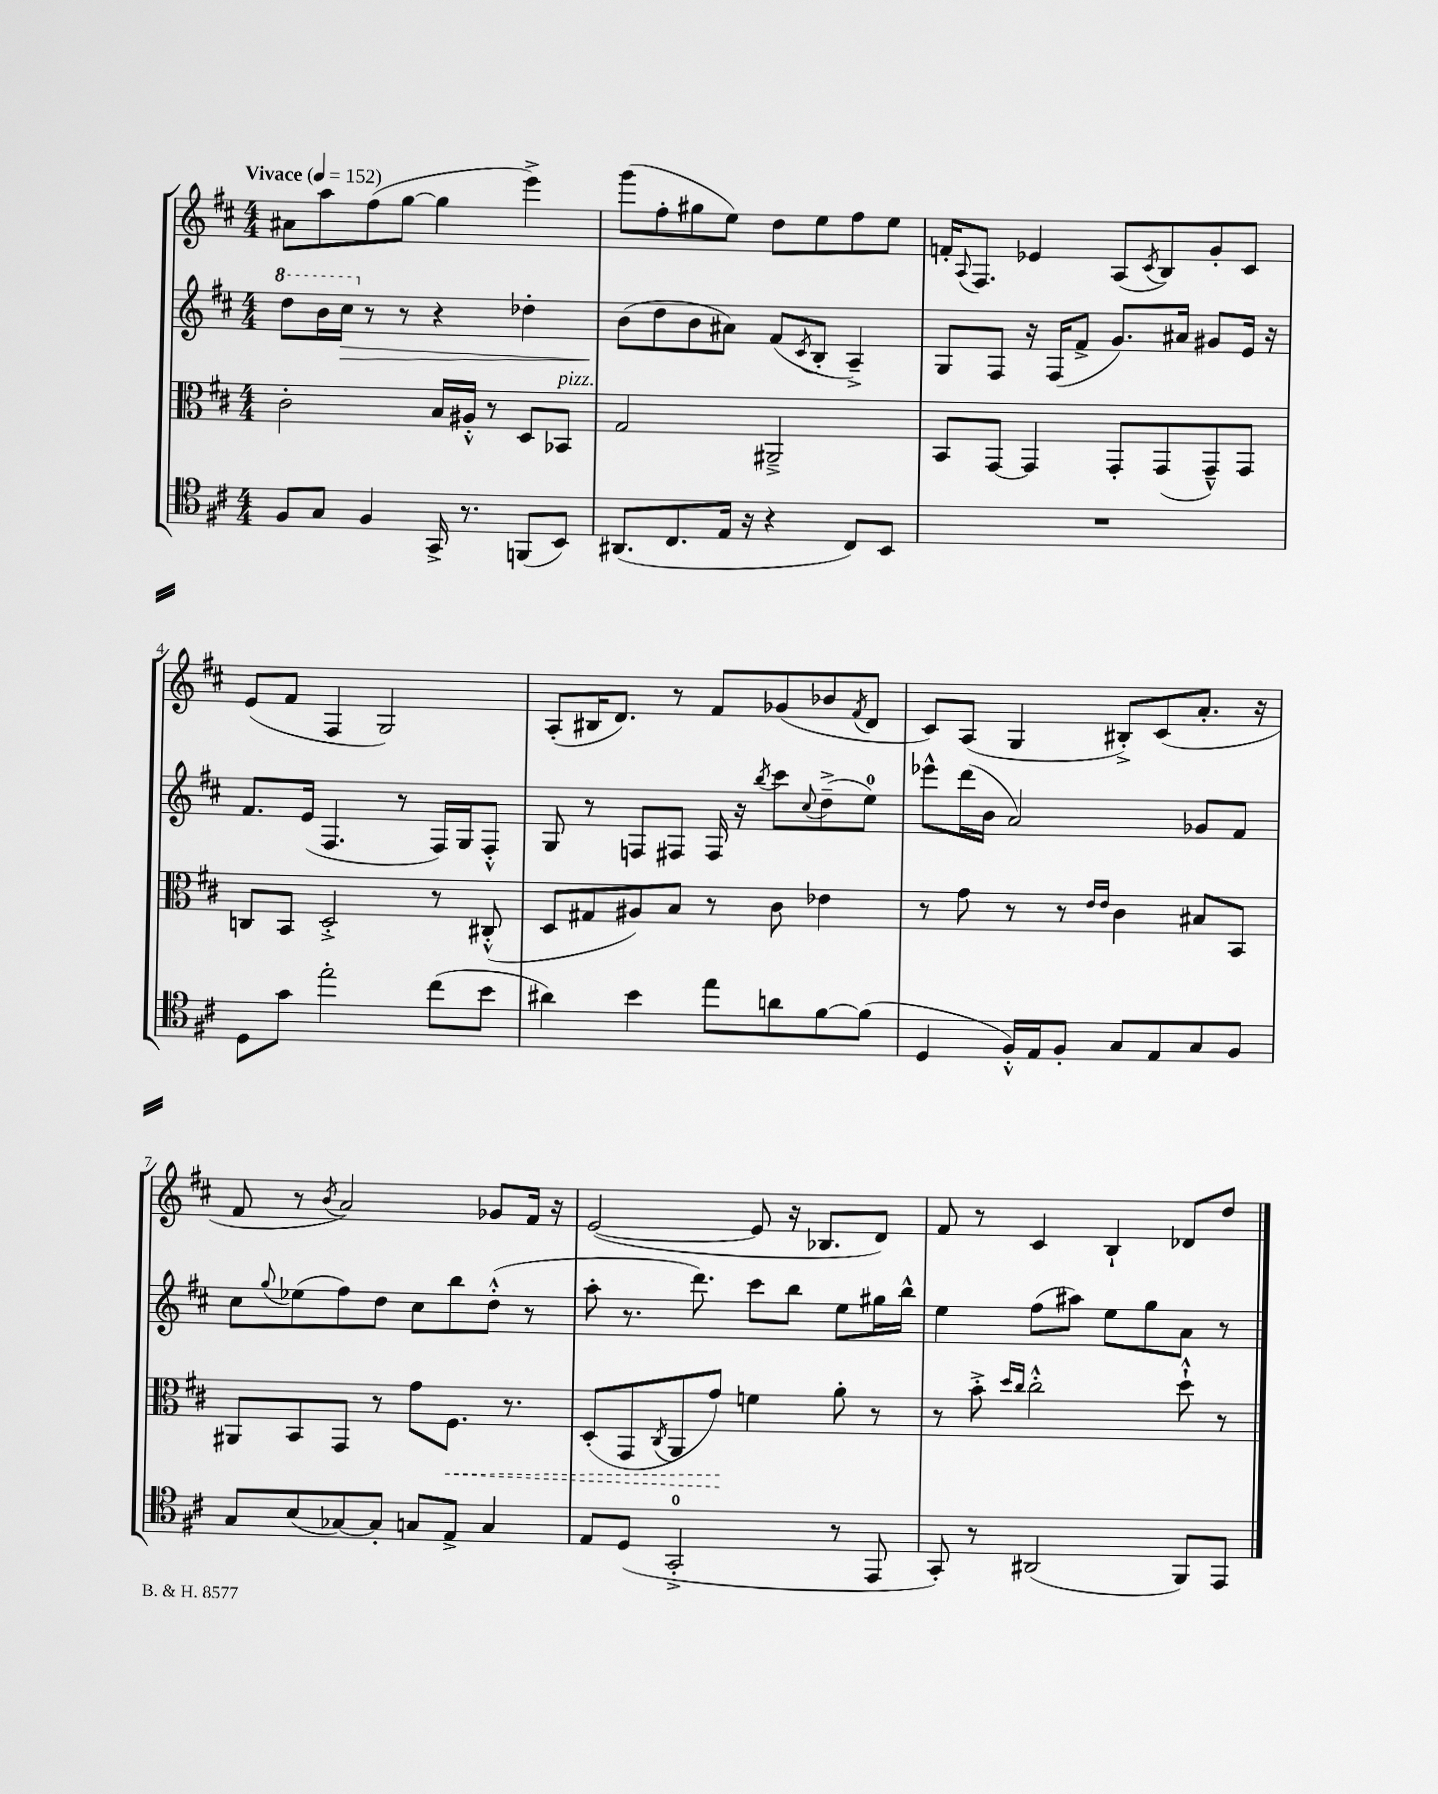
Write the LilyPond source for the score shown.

<<
\new StaffGroup <<
\new Staff = "s0" {
    \clef treble \key d \major \numericTimeSignature \time 4/4 \tempo "Vivace" 4 = 152
    ais'8 a''8 fis''8( g''8~ g''4 e'''4->) |
    g'''8( fis''8-. gis''8 e''8) d''8 e''8 fis''8 e''8 |
    f'16-. \appoggiatura { a8 } fis8. ees'4 a8( \acciaccatura { cis'8 } b8) g'8-. cis'8 |
    e'8( fis'8 fis4 g2) |
    a8-.( bis16 d'8.) r8 fis'8 ges'8( bes'8 \acciaccatura { fis'8 } d'8 |
    cis'8) a8( g4 bis8-.->) cis'8( a'8.-. r16 |
    fis'8 r8 \acciaccatura { b'8 } a'2) ges'8 fis'16 r16 |
    e'2~( e'8 r16 bes8. d'8) |
    fis'8 r8 cis'4 b4-! des'8 d''8 \bar "|." |
}
\new Staff = "s1" {
    \clef treble \key d \major \numericTimeSignature \time 4/4
    \ottava #1 d'''8 b''16 cis'''16\> \ottava #0 r8 r8 r4 des''4-. |
    b'8\!( d''8 b'8 ais'8) fis'8( \acciaccatura { cis'8 } b8-. a4--->) |
    g8 fis8 r16 fis16( fis'8-> g'8.) ais'16 gis'8 e'16 r16 |
    fis'8. e'16( fis4. r8 fis16) g16 fis8-.-^ |
    g8 r8 f8 fis8 fis16 r16 \acciaccatura { b''8 } cis'''8 \appoggiatura { cis''8 } d''8--->( e''8-0) |
    ees'''8-^ d'''16( b'16 a'2) ges'8 fis'8 |
    cis''8 \appoggiatura { g''8 } ees''8( fis''8) d''8 cis''8 b''8 d''8-.-^( r8 |
    a''8-. r8. d'''8.) cis'''8 b''8 e''8 gis''16 b''16-^ |
    e''4 fis''8( ais''8) e''8 g''8 a'8 r8 \bar "|." |
}
\new Staff = "s2" {
    \clef alto \key d \major \numericTimeSignature \time 4/4
    cis'2-. b16 ais16-.-^ r8 d8 bes,8^\markup { \italic "pizz." } |
    g2 ais,2---> |
    b,8 g,8~ g,4 g,8-. g,8( g,8---^) g,8 |
    c8 b,8 d2-.-> r8 cis8-.-^( |
    d8 gis8 ais8) b8 r8 cis'8 ees'4 |
    r8 g'8 r8 r8 \grace { e'16 e'16 } cis'4 bis8 b,8 |
    ais,8 b,8 g,8 r8 g'8 \once \override Hairpin.style = #'dashed-line fis8.\< r8. |
    d8-.( g,8 \acciaccatura { cis8 } a,8 g'8\!) f'4 a'8-. r8 |
    r8 b'8-.-> \grace { d''16 cis''16 } cis''2-.-^ d''8-!-^ r8 \bar "|." |
}
\new Staff = "s3" {
    \clef tenor \key d \major \numericTimeSignature \time 4/4
    fis8 g8 fis4 g,16-> r8. f,8( b,8) |
    ais,8.( cis8. e16 r16 r4 cis8) b,8 |
    R1 |
    d8 g'8 e''2-. cis''8( b'8 |
    ais'4) b'4 e''8 a'8 fis'8~ fis'8( |
    d4 fis16-.-^) e16 fis8-. g8 e8 g8 fis8 |
    g8 b8( ges8~) ges8-. g8 e8-> g4 |
    e8 d8( g,2-0-.-> r8 e,8 |
    g,8-.) r8 ais,2( fis,8) e,8 \bar "|." |
}
>>
>>
